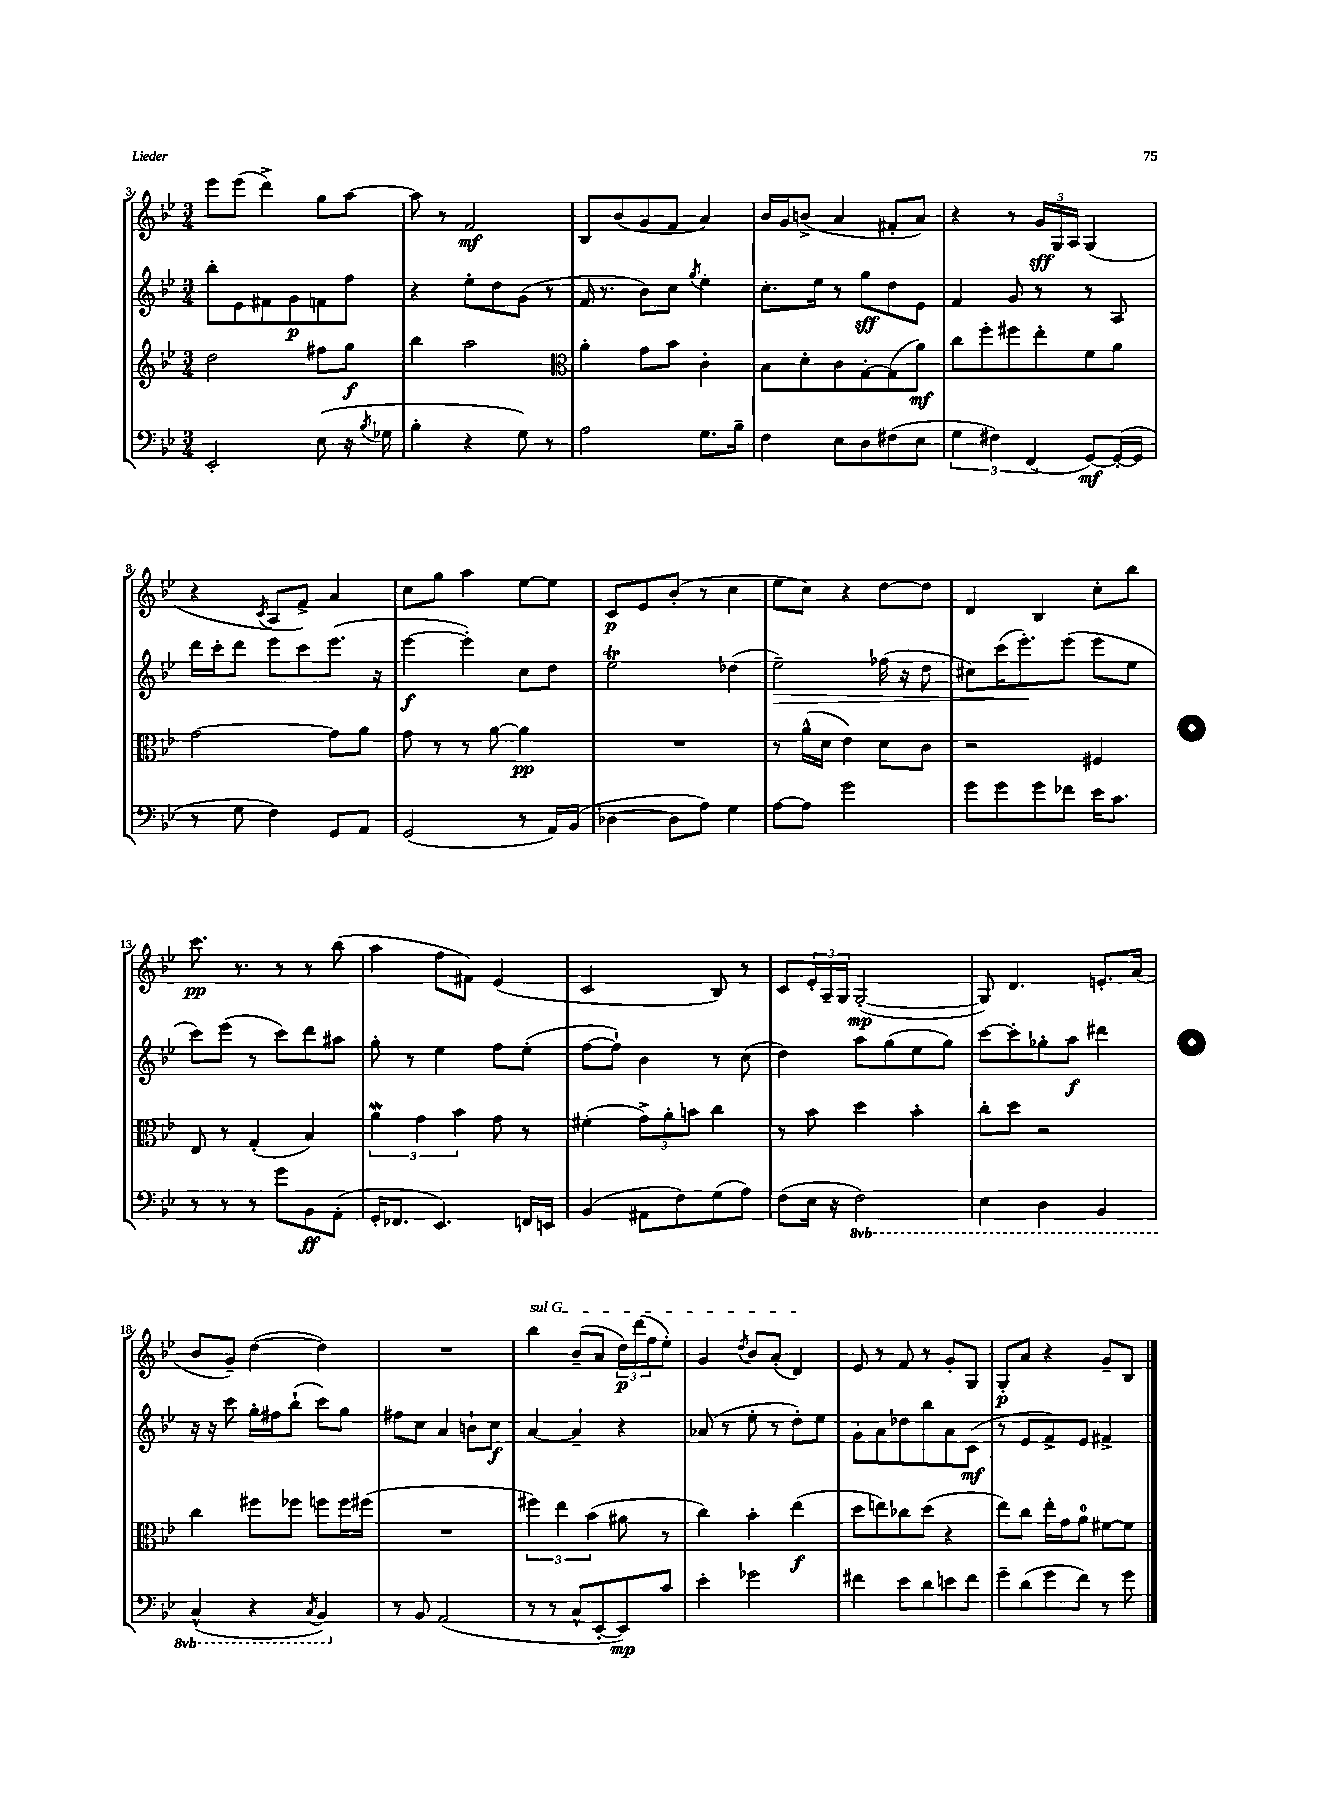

**kern	**dynam	**kern	**dynam	**kern	**dynam	**kern	**dynam
*part4	*part4	*part3	*part3	*part2	*part2	*part1	*part1
*staff4	*staff4	*staff3	*staff3	*staff2	*staff2	*staff1	*staff1
*clefF4	*	*clefG2	*	*clefG2	*	*clefG2	*
*k[b-e-]	*	*k[b-e-]	*	*k[b-e-]	*	*k[b-e-]	*
*M3/4	*	*M3/4	*	*M3/4	*	*M3/4	*
=3	=3	=3	=3	=3	=3	=3	=3
2EE-'/	.	2dd\	.	8bb-'\L	.	8eee-\L	.
.	.	.	.	8e-\	.	(8eee-\J	.
.	.	.	.	8f#X\	.	4ddd^\)	.
.	.	.	.	8g\	p	.	.
(8E-\	.	8ff#X\L	.	8fn\	.	8gg\L	.
16r	.	8gg\J	f	8ff\J	.	[8aa\J	.
8qB-/	.	.	.	.	.	.	.
16G-X\	.	.	.	.	.	.	.
=4	=4	=4	=4	=4	=4	=4	=4
4B-'\	.	4bb-\	.	4r	.	8aa\]	.
.	.	.	.	.	.	8r	.
4r	.	2aa\	.	8ee-'\L	.	2f/	mf
.	.	.	.	8dd\	.	.	.
8G\)	.	.	.	(8g\J	.	.	.
8r	.	.	.	8r	.	.	.
=5	=5	=5	=5	=5	=5	=5	=5
*	*	*clefC3	*	*	*	*	*
2A\	.	4a'\	.	16f/	.	8B-/L	.
.	.	.	.	8.r	.	.	.
.	.	.	.	.	.	(8b-/	.
.	.	8g\L	.	8b-\L)	.	8g/	.
.	.	8b-\J	.	8cc\J	.	8f/J	.
.	.	.	.	8qgg/	.	.	.
8.G\L	.	4c'\	.	4ee-'\	.	4a/)	.
16B-~\Jk	.	.	.	.	.	.	.
=6	=6	=6	=6	=6	=6	=6	=6
4F\	.	8B-\L	.	8.cc'\L	.	16b-/LL	.
.	.	.	.	.	.	16g/J	.
.	.	8d'\	.	.	.	(8bn^/J	.
.	.	.	.	16ee-\Jk	.	.	.
8E-\L	.	8c\	.	8r	.	4a/	.
8D\	.	[8G'\	.	8gg\L	sff	.	.
(8F#X\	.	(8G\]	.	8dd\	.	8f#X'/L	.
8E-\J	.	8a\J)	mf	8e-\J	.	8a/J)	.
=7	=7	=7	=7	=7	=7	=7	=7
6G\	.	8cc\L	.	4f/	.	4r	.
.	.	8ff'\	.	.	.	.	.
6F#X\)	.	.	.	.	.	.	.
.	.	8ff#X\	.	8g/	.	8r	.
(6FF/	.	.	.	.	.	.	.
.	.	8ee-'\	.	8r	.	24g/LL	sff
.	.	.	.	.	.	24G/	.
.	.	.	.	.	.	24A/JJ	.
[8GG/L)	mf	8f\	.	8r	.	(4G/	.
(16GG'/L_	.	8a\J	.	8A/	.	.	.
16GG/JJ]	.	.	.	.	.	.	.
!!LO:LB:g=z
=8	=8	=8	=8	=8	=8	=8	=8
8r	.	[2g\	.	16ddd\LL	.	4r	.
.	.	.	.	16ccc'\J	.	.	.
8G\	.	.	.	8ddd\J	.	.	.
.	.	.	.	.	.	8qc/	.
4F\)	.	.	.	8eee-\L	.	8A/L	.
.	.	.	.	8ccc\	.	8f^/J)	.
8GG/L	.	8g\L]	.	(8.eee-\J	.	4a/	.
8AA/J	.	8a\J	.	.	.	.	.
.	.	.	.	16r	.	.	.
=9	=9	=9	=9	=9	=9	=9	=9
(2GG/	.	8g\	.	[4eee-\	f	8cc\L	.
.	.	8r	.	.	.	8gg\J	.
.	.	8r	.	4eee-'\])	.	4aa\	.
.	.	[8a\	.	.	.	.	.
8r	.	4a\]	pp	8cc\L	.	[8ee-\L	.
16AA/LL)	.	.	.	8dd\J	.	8ee-\J]	.
(16BB-/JJ	.	.	.	.	.	.	.
=10	=10	=10	=10	=10	=10	=10	=10
[4D-X\	.	2.r	.	2ee-T\	.	8c/L	p
.	.	.	.	.	.	8e-/	.
8D-\L]	.	.	.	.	.	(8b-'/J	.
8A\J)	.	.	.	.	.	8r	.
4G\	.	.	.	(4dd-X\	.	4cc\	.
=11	=11	=11	=11	=11	=11	=11	=11
!	!	!	!	!	!LO:HP:b	!	!
[8A\L	.	8r	.	2ee-~\)	>	8ee-\L	.
8A\J]	.	(16a^^\LL	.	.	.	8cc\J)	.
.	.	16d\JJ	.	.	.	.	.
2g\	.	4e-\)	.	.	.	4r	.
.	.	8d\L	.	(16ff-X\	.	[8dd\L	.
.	.	.	.	16r	.	.	.
.	.	8c\J	.	8dd\	.	8dd\J]	.
=12	=12	=12	=12	=12	=12	=12	=12
8g\L	.	2r	.	8cc#X\L)	.	4d/	.
8g\	.	.	.	(16ccc\K	.	.	.
.	.	.	.	8.eee-'\)	.	.	.
8g\	.	.	.	.	.	4B-/	.
8f-X\J	.	.	.	(8eee-\J	]	.	.
16e-\KL	.	4F#X/	.	8eee-\L	.	8cc'\L	.
8.c\J	.	.	.	.	.	.	.
.	.	.	.	8ee-\J	.	8bb-\J	.
!!LO:LB:g=z
=13	=13	=13	=13	=13	=13	=13	=13
8r	.	8E-/	.	8ccc\L)	.	8.ccc\	pp
8r	.	8r	.	(8eee-\J	.	.	.
.	.	.	.	.	.	8.r	.
8r	.	(4G'/	.	8r	.	.	.
8g\L	.	.	.	8ccc\L)	.	8r	.
8BB-\	ff	4B-/)	.	8ddd\	.	8r	.
(8AA'\J	.	.	.	8aa#X\J	.	(8bb-\	.
=14	=14	=14	=14	=14	=14	=14	=14
16GG'/KL	.	6aW\	.	8gg'\	.	4aa\	.
8.FF-X/J	.	.	.	.	.	.	.
.	.	.	.	8r	.	.	.
.	.	6g\	.	.	.	.	.
4.EE-/)	.	.	.	4ee-\	.	8ff\L	.
.	.	6b-\	.	.	.	.	.
.	.	.	.	.	.	8f#X\J)	.
.	.	8g\	.	8ff\L	.	(4e-/	.
16FFn/LL	.	8r	.	(8ee-'\J	.	.	.
16EEn/JJ	.	.	.	.	.	.	.
=15	=15	=15	=15	=15	=15	=15	=15
(4BB-/	.	(4f#X'\	.	[8ff\L	.	2c/	.
.	.	.	.	8ff`\J])	.	.	.
8AA#X\L	.	12g^\L)	.	4b-\	.	.	.
.	.	12a'\	.	.	.	.	.
8F\)	.	.	.	.	.	.	.
.	.	12bn\J	.	.	.	.	.
(8G\	.	4cc\	.	8r	.	8B-/)	.
8A\J)	.	.	.	(8cc\	.	8r	.
=16	=16	=16	=16	=16	=16	=16	=16
(8F\L	.	8r	.	4dd\)	.	8c/L	.
16E-\Jk	.	8b-\	.	.	.	24e-'/L	.
.	.	.	.	.	.	24A~/	.
16r	.	.	.	.	.	.	.
.	.	.	.	.	.	24G/JJ	.
*8ba	*	*	*	*	*	*	*
2FF\)	.	4dd\	.	8aa\L	.	([2G'/	mp
.	.	.	.	(8gg\	.	.	.
.	.	4b-'\	.	8ee-\	.	.	.
.	.	.	.	8gg\J)	.	.	.
=17	=17	=17	=17	=17	=17	=17	=17
4EE-\	.	8cc'\L	.	[8ccc\L	.	8G/])	.
.	.	8dd\J	.	8ccc'\]	.	4.d/	.
4DD\	.	2r	.	8gg-X'\	.	.	.
.	.	.	.	8aa\J	f	.	.
4BBB-/	.	.	.	4ddd#X\	.	8.en'/L	.
.	.	.	.	.	.	(16a/Jk	.
!!LO:LB:g=z
=18	=18	=18	=18	=18	=18	=18	=18
(4CC^^/	.	4cc\	.	16r	.	8b-/L	.
.	.	.	.	16r	.	.	.
.	.	.	.	8ccc\	.	8g~/J)	.
4r	.	8ff#X\L	.	16gg'\LL	.	([4dd\	.
.	.	.	.	16ff#X\J	.	.	.
.	.	8ff-X\J	.	(8bb-`\J	.	.	.
8qCC/	.	.	.	.	.	.	.
4BBB-/)	.	8ffn\L	.	8ccc\L)	.	4dd\])	.
.	.	16ff\L	.	8gg\J	.	.	.
.	.	(16ff#X\JJ	.	.	.	.	.
=19	=19	=19	=19	=19	=19	=19	=19
*X8ba	*	*	*	*	*	*	*
8r	.	2.r	.	8ff#X\L	.	2.r	.
8BB-/	.	.	.	8cc\J	.	.	.
(2AA/	.	.	.	4a/	.	.	.
.	.	.	.	8bn`\L	.	.	.
.	.	.	.	8cc\J	f	.	.
=20	=20	=20	=20	=20	=20	=20	=20
!	!	!	!	!	!	!LO:TX:a:i:t=sul G	!
8r	.	6ff#X\)	.	[4a/	.	4bb-\	.
8r	.	.	.	.	.	.	.
.	.	6ee-\	.	.	.	.	.
8C^^/L	.	.	.	4a~/]	.	(8b-~/L	.
.	.	(6b-\	.	.	.	.	.
[8EE-'/	.	.	.	.	.	8a/J	.
8EE-/])	mp	8a#X\	.	4r	.	24dd\LL)	p
.	.	.	.	.	.	(24ddd\	.
.	.	.	.	.	.	24ff\J	.
8c/J	.	8r	.	.	.	8ee-'\J)	.
=21	=21	=21	=21	=21	=21	=21	=21
4e-'\	.	4cc\)	.	(8a-X/	.	4g/	.
.	.	.	.	8r	.	.	.
.	.	.	.	.	.	8qdd/	.
2g-X\	.	4b-'\	.	8ee-'\	.	8b-/L	.
.	.	.	.	8r	.	(8a'/J	.
.	.	(4ee-\	f	8dd'\L)	.	4d/)	.
.	.	.	.	8ee-\J	.	.	.
=22	=22	=22	=22	=22	=22	=22	=22
4f#X\	.	8dd\L	.	8g'\L	.	8e-/	.
.	.	8een\)	.	8a\	.	8r	.
8e-\L	.	8cc-X\	.	8dd-X\	.	8f/	.
8d\	.	(8dd\J	.	8bb-\	.	8r	.
8en\	.	4r	.	8a\	.	8g'/L	.
8f#\J	.	.	.	(8c\J	mf	8G/J	.
=23	=23	=23	=23	=23	=23	=23	=23
8g~\L	.	8ee-\L)	.	8r	.	8G'/L	p
(8d\	.	8cc\J	.	8e-/L	.	8a/J	.
8g\	.	16ee-'\LL	.	8f^/)	.	4r	.
.	.	16g\J	.	.	.	.	.
8f\J)	.	8a\J	.	8e-/J	.	.	.
8r	.	[8f#X\L	.	4f#X^/	.	8g~/L	.
8g\	.	8f#\J]	.	.	.	8B-/J	.
==	==	==	==	==	==	==	==
*-	*-	*-	*-	*-	*-	*-	*-
